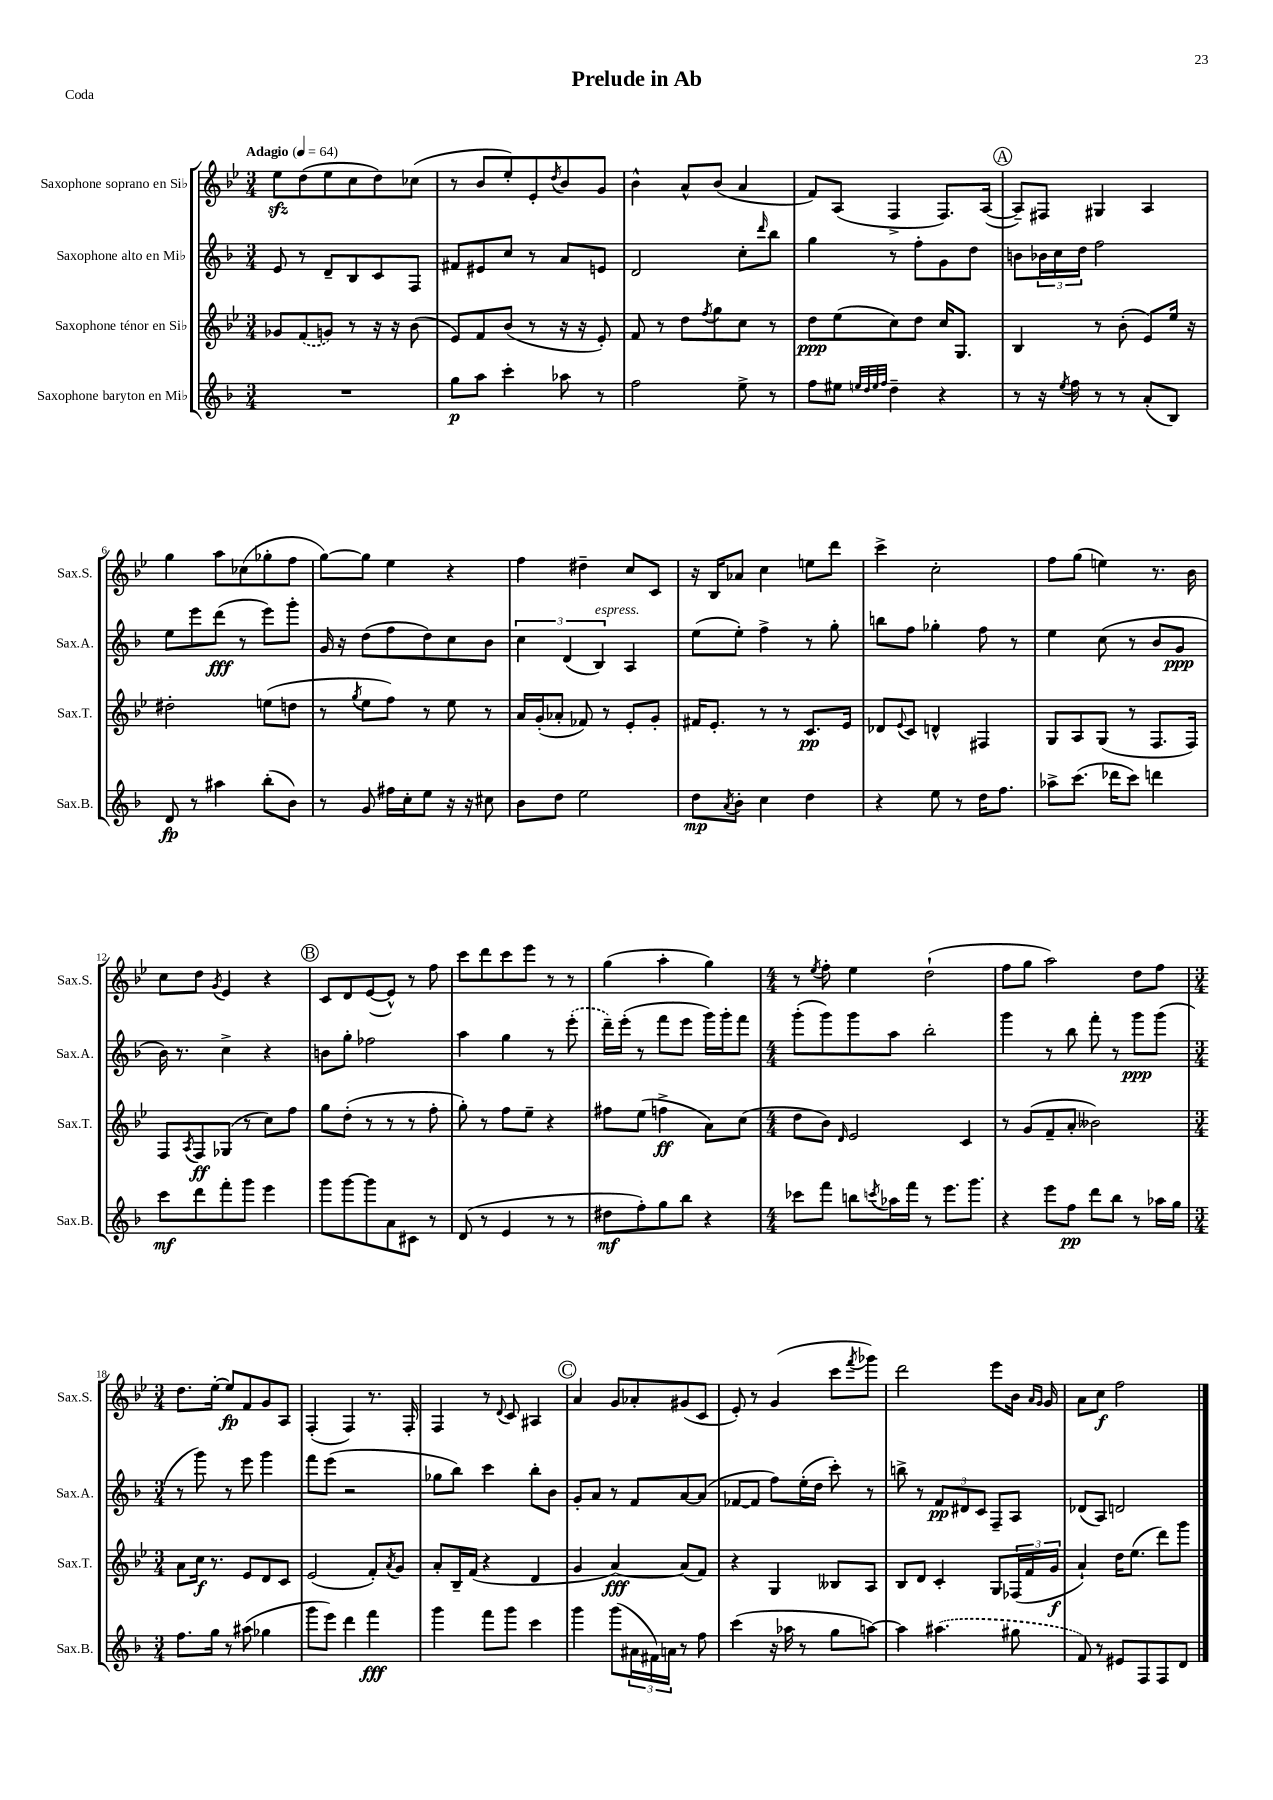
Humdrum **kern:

**kern	**kern	**kern	**kern
*staff4	*staff3	*staff2	*staff1
*clefG2	*clefG2	*clefG2	*clefG2
*k[b-]	*k[b-e-]	*k[b-]	*k[b-e-]
*M3/4	*M3/4	*M3/4	*M3/4
*MM64	*MM64	*MM64	*MM64
2.r	8g-	8e	8ee-
.	(8f	8r	(8dd
.	8g)	8d~	8ee-
.	8r	8B-	8cc
.	16r	8c	8dd)
.	16r	.	.
.	(8b-	8F	(8cc-
=	=	=	=
8gg	8e-)	8f#	8r
8aa	8f	8e#	8b-
4ccc'	(8b-	8cc	8ee-')
.	8r	8r	8e-'
.	.	.	8qdd
8aa-	16r	8a	8b-
.	16r	.	.
8r	8e-')	8e	8g
=	=	=	=
2ff	8f	2d	4b-^^
.	8r	.	.
.	8dd	.	8a^^
.	8qff	.	.
.	8gg	.	(8b-
8ee^	8cc	8cc'	4a
.	.	16qqddd	.
8r	8r	8bb-	.
=	=	=	=
8ff	8dd	4gg	8f)
8ee#	(8ee-	.	(8A
32qqee	.	.	.
32qqdd	.	.	.
32qqee	.	.	.
32qqff	.	.	.
4dd~	8cc)	8r	4F^
.	8dd	8ff'	.
4r	16cc	8g	8.F)
.	8.G	.	.
.	.	8dd	.
.	.	.	([16A
=	=	=	=
8r	4B-	8b	8A~])
16r	.	24b-	8F#
.	.	24cc	.
8qee	.	.	.
16ff	.	.	.
.	.	24dd	.
8r	8r	2ff	4G#
8r	(8b-'	.	.
(8a'	8e-)	.	4A
8B-)	16ee-	.	.
.	16r	.	.
=	=	=	=
8d	2dd#'	8ee	4gg
8r	.	8eee	.
4aa#	.	(8ddd	8aa
.	.	8r	(8cc-
(8bb-'	(8ee	8eee)	8gg-'
8b-)	8dd	8ggg'	8ff
=	=	=	=
8r	8r	16g	[8gg)
.	.	16r	.
.	8qgg	.	.
8g	8ee-	(8dd	8gg]
16ff#	8ff)	8ff	4ee-
16cc'	.	.	.
8ee	8r	8dd)	.
16r	8ee-	8cc	4r
16r	.	.	.
8cc#	8r	8b-	.
=	=	=	=
8b-	16a	6cc	4ff
.	(16g'	.	.
8dd	8a-'	.	.
.	.	(6d	.
2ee	8f-)	.	4dd#~
.	.	6B-)	.
.	8r	.	.
.	8e-'	4A	8cc
.	8g'	.	8c
=	=	=	=
8dd	16f#	(8ee	16r
.	8.e-'	.	16B-
8qa	.	.	.
8b-'	.	8ee')	8a-
4cc	8r	4ff^	4cc
.	8r	.	.
4dd	8.c	8r	8ee
.	.	8gg'	8ddd
.	16e-	.	.
=	=	=	=
4r	8d-	8bb	4ccc^
.	8qqe-	.	.
.	8c	8ff	.
8ee	4d^^	4gg-'	2cc'
8r	.	.	.
16dd	4F#	8ff	.
8.ff	.	.	.
.	.	8r	.
=	=	=	=
8aa-^	8G	4ee	8ff
(8.ccc	8A	.	(8gg
.	(8G	(8cc	4ee)
16ddd-	.	.	.
8ccc)	8r	8r	.
4ddd	8.F	8b-	8.r
.	.	8g	.
.	16F)	.	16b-
=	=	=	=
8ccc	8F	16b-)	8cc
.	.	8.r	.
.	8qA	.	.
8ddd	8F	.	8dd
.	.	.	8qg
8fff'	(8G-	4cc^	4e-
8ggg	8r	.	.
4eee	8cc)	4r	4r
.	8ff	.	.
=	=	=	=
8ggg	8gg	8b	8c
[8ggg	(8dd'	8gg'	8d
8ggg]	8r	2ff-	([8e-
8a	8r	.	8e-^^])
8c#	8r	.	8r
8r	8ff'	.	8ff
=	=	=	=
(8d	8gg')	4aa	8ccc
8r	8r	.	8ddd
4e	8ff	4gg	8ccc
.	8ee-~	.	8eee-
8r	4r	8r	8r
8r	.	(8eee'	8r
=	=	=	=
8dd#	8ff#	16ddd~)	(4gg
.	.	(16eee'	.
8ff')	(8ee-	8r	.
8gg	4ff^	8fff	4aa'
8bb-	.	8eee	.
4r	8a)	16ggg)	4gg)
.	.	16ggg'	.
.	(8cc	8fff	.
=	=	=	=
*M4/4	*M4/4	*M4/4	*M4/4
8ccc-	8dd	(8ggg'	8r
.	.	.	8qee-
8fff	8b-)	8ggg)	8ff'
.	16qqd	.	.
8bb	2e-	8ggg	4ee-
8qccc	.	.	.
16aa-	.	8aa	.
16fff	.	.	.
8r	.	2bb-'	(2dd`
8.eee	.	.	.
.	4c	.	.
8.ggg	.	.	.
=	=	=	=
4r	8r	4ggg	8ff
.	(8g	.	8gg
8eee	8f~	8r	2aa)
8ff	8a'	8bb-	.
8ddd	2b--)	8fff'	.
8bb-	.	8r	.
8r	.	8ggg	8dd
16aa-	.	(8ggg	8ff
16gg	.	.	.
=	=	=	=
*M3/4	*M3/4	*M3/4	*M3/4
8.ff	8a	8r	8.dd
.	16cc	8ggg)	.
16gg	8.r	.	[16ee-'
8r	.	8r	8ee-]
(8aa#	8e-	8eee	8f
4gg-	8d	4ggg	8g
.	8c	.	8A
=	=	=	=
8ggg	(2e-	8fff	(4F'
8eee)	.	(8eee	.
4ddd	.	2r	4F)
4fff	8f')	.	8.r
.	8qa	.	.
.	8g	.	.
.	.	.	16F'
=	=	=	=
4ggg	8a'	8gg-	4F
.	16B-~	8bb-)	.
.	(16f	.	.
8fff	4r	4ccc	8r
.	.	.	8qqd
8ggg	.	.	8c
4ccc	4d	8bb-'	4A#
.	.	8b-	.
=	=	=	=
4ggg	4g	8g'	4a
.	.	8a	.
(8ggg	[4a)	8r	8g
24a#	.	8f	8a-'
24f#)	.	.	.
24a	.	.	.
8r	(8a]	[8a	(8g#
8ff	8f)	(8a]	8c
=	=	=	=
(4ccc	4r	[8f-	8e-')
.	.	8f-]	8r
16r	4G	8ff)	(4g
16aa-	.	.	.
8r	.	(16ee'	.
.	.	16dd	.
8gg	8B--	8ccc')	8ccc
.	.	.	8qfff
[8aa)	8A	8r	8ggg-)
=	=	=	=
4aa]	8B-	8bb^	2ddd
.	8d	8r	.
(4.aa#	4c'	12f	.
.	.	12d#	.
.	.	12c	.
.	8G	8F~	8eee-
8gg#	(24F-	8A	16b-
.	24f	.	.
.	.	.	16qqa
.	.	.	16qqg
.	.	.	16g
.	24g	.	.
=	=	=	=
8f)	4a`)	(8d-	8a
8r	.	8A)	8cc
8e#	16dd	2d	2ff
.	(8.ee-	.	.
8F	.	.	.
8F	8ddd)	.	.
8d	8ggg	.	.
==	==	==	==
*-	*-	*-	*-
